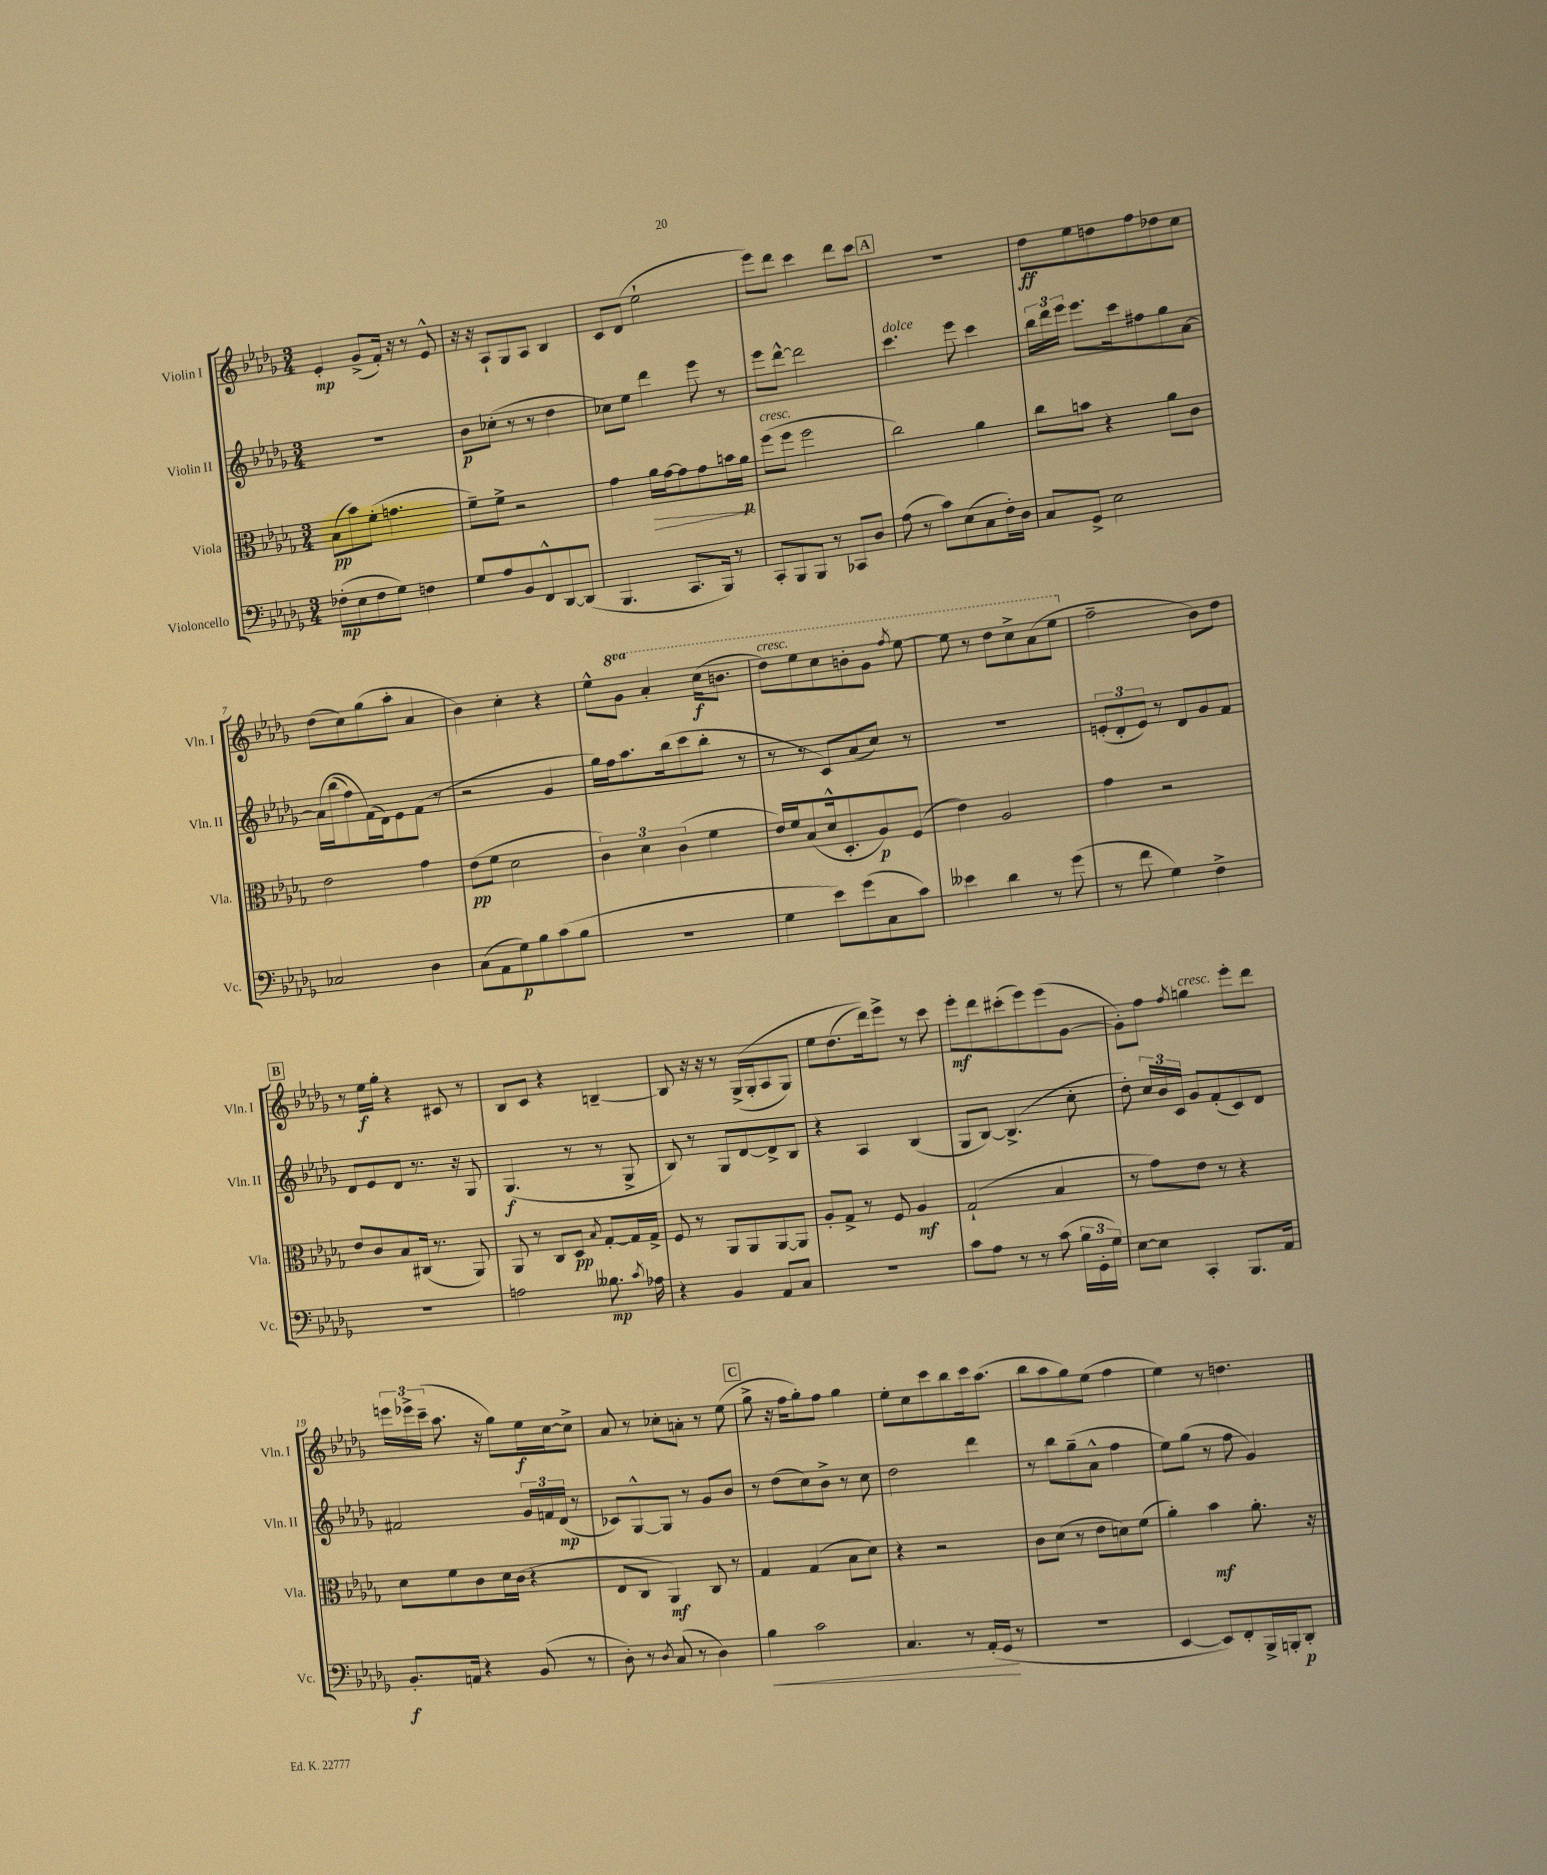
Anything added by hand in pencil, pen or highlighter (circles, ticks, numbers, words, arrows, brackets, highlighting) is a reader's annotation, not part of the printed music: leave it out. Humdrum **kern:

**kern	**kern	**kern	**kern
*staff4	*staff3	*staff2	*staff1
*clefF4	*clefC3	*clefG2	*clefG2
*k[b-e-a-d-g-]	*k[b-e-a-d-g-]	*k[b-e-a-d-g-]	*k[b-e-a-d-g-]
*M3/4	*M3/4	*M3/4	*M3/4
(8F-'	(8B-	2.r	4e-'
8E-	8b-)	.	.
8F-	(8f'	.	(8g-^
8G-)	4.g	.	16f')
.	.	.	16r
4F	.	.	8r
.	.	.	8e-^^
=	=	=	=
8G-	8f~)	8b-	16r
.	.	.	16r
8A-	8f^	(8cc-'	8A-`
8BB-	2r	8r	8G-
8FF^^	.	8r	8A-
[8DD-	.	4dd-	4B-
(8DD-]	.	.	.
=	=	=	=
4.BBB-	4g-	8cc-)	8c
.	.	8ee-	(8d-
.	16a-	4ddd-	2ee-`
.	[16g-	.	.
8.CC	8g-]	.	.
.	8g-	8eee-	.
16BBB-)	.	.	.
8r	16b	8r	.
.	16a-	.	.
=	=	=	=
8CC'	(8ff	8eee-	8eee-)
8BBB-	8ff	[8ddd-^^	8ddd-
8BBB-	2ff	2ddd-]	4ccc
8r	.	.	.
8CC-	.	.	8ddd-
8D-	.	.	8ccc
=	=	=	=
(8A-	2cc)	4.ccc	2.r
8r	.	.	.
8c)	.	.	.
(8E-	.	8eee-	.
8C	4a-	4ccc	.
16F')	.	.	.
16D-	.	.	.
=	=	=	=
8C	8cc	24bb-	8dd-
.	.	24ddd-	.
.	.	24eee-	.
8GG-^	8b	8.eee-	8ee-
2E-	4r	.	8dd
.	.	16ccc	.
.	.	8ff#	8ff
.	8a-	8gg-	8dd-
.	8c	[8a-	8cc
=	=	=	=
2C-	2e-	&(16a-]	(8dd-
.	.	(16bb-	.
.	.	8ff)	8cc)
.	.	(16f&)	(8gg-
.	.	16d-)	.
.	.	8e-	8aa-'
4D-	4g-	(8f	4a-
.	.	8r	.
=	=	=	=
(8C	(8e-	2r	4b-)
8AA-	8f	.	.
8G-)	2d-	.	4cc'
8B-	.	.	.
(8c	.	4g-	4r
8B-	.	.	.
=	=	=	=
2.r	6c)	16gg-)	8ee-^^
.	.	16ff	.
.	.	8.aa-	8gg-
.	6d-	.	.
.	.	.	4aa-'
.	.	(16bb-	.
.	(6c	.	.
.	.	8ccc	.
.	4f	8bb-'	(16ccc
.	.	.	8.bb
.	.	8r	.
=	=	=	=
4G-	16e-)	8r	8ddd-)
.	16f	.	.
.	(8B-	8r	8eee-
8e-)	16d-^^	8c)	8ccc
.	8.D-'	.	.
(8g-	.	(8a-	8bb'
8C	8A-)	8cc)	8gg-
.	.	.	8qfff
8c)	(8F	8r	[8eee-
=	=	=	=
4e--	4e-)	2.r	8eee-]
.	.	.	8r
4d-	2A-	.	8ddd-
.	.	.	8ccc^
8r	.	.	(8aa-
(8g-	.	.	8eee-
=	=	=	=
8r	4g-	(12e'	2ff~
.	.	12d-'	.
8f	.	.	.
.	.	12e)	.
4G-)	2r	8r	.
.	.	8d-	.
4F^	.	8g-	8b-)
.	.	8f	8dd-
=	=	=	=
2.r	8e-	8d-	8r
.	8c	8e-	16ee-
.	.	.	16gg-'
.	8B-	8d-	4r
.	(16C#	8.r	.
.	8.r	.	.
.	.	.	8c#
.	.	16r	.
.	8AA-)	8G-	8r
=	=	=	=
2A	8AA-	(4.G-	8B-
.	8r	.	8c
.	8C	.	4r
.	8D-	8r	.
.	8qB-	.	.
8.B--	[8G-'	8r	[4B~
.	16G-]	8G-^	.
8qc	.	.	.
16A-	16G-^	.	.
=	=	=	=
4r	8F	8B-)	8B]
.	8r	8r	16r
.	.	.	16r
4BB-	8AA-	8G-	8r
.	8AA-	[8d-	&((16G-^
.	.	.	16G-'
8AA-	[8AA-	8d-^]	8A-
8C	8AA-]	8B-	8G-)
=	=	=	=
2.r	8A-'	4r	8ee-
.	8G-^	.	(8.dd-
.	8r	4A-	.
.	.	.	16ddd-)&)
.	8F	.	8eee-^
.	4A-	(4B-	8r
.	.	.	8ccc
=	=	=	=
8c	(2G-`	8G-	8eee-'
8A-	.	[8B-)	8ddd-
8r	.	(4.B-^]	(8ccc#'
8r	.	.	8eee-)
(8c	4B-	.	(8eee-
24B-	.	8cc'	[8g-
24GG-'	.	.	.
24G-)	.	.	.
=	=	=	=
[8E-	8r	8dd-')	8g-'])
8E-]	8g-)	24cc	8ff
.	.	24b-	.
.	.	24c	.
.	.	.	8qff
4CC'	8e-	8g-	4gg
.	8r	(8f'	.
8.BBB-	4r	8c)	8eee-'
.	.	8d-	8ddd-
16AA-	.	.	.
=	=	=	=
8.BB-'	8d-	2f#	24eee
.	.	.	24eee-^
.	.	.	(24ccc~
.	8f	.	8.aa-
16AA	.	.	.
4r	8c	.	.
.	.	.	16r
.	16d-	.	8gg-)
.	(16c	.	.
(8BB-	4r	24g-	16ee-
.	.	24f	.
.	.	.	[16cc
.	.	(24d-	.
8r	.	8r	8cc^]
=	=	=	=
8D-')	8E-	8c-)	8a-
8r	8C	[8G-^^	8r
8qD-	.	.	.
(8C	4AA-)	8G-]	8cc-'
8r	.	8r	8a'
4D-)	8C	8g-	8r
.	8r	8b-	(8ee-
=	=	=	=
4B-	4G-	8r	8gg-^
.	.	(8dd-	16r
.	.	.	16ff
2c	(4G-	8cc)	8gg-')
.	.	8b-^	8ff
.	8B-	8r	4gg-
.	8d-)	8cc	.
=	=	=	=
4.C	4r	2dd-	8ee-'
.	.	.	8cc
.	2r	.	8ccc
8r	.	.	8bb-
(16AA-'	.	4ddd-	16ccc
16GG-	.	.	(8.aa-
8r	.	.	.
=	=	=	=
2.r	8c	8r	8bb-
.	(8d-	8bb-	8aa-
.	8r	(8gg-~	8gg-)
.	8e-	8a-^^	(8ee-
.	8d)	4ff	4ff
.	(8f	.	.
=	=	=	=
[4EE-	4a-')	8ee-)	4ee-)
.	.	(8gg-	.
8EE-])	4b-	8r	8r
8FF'	.	8ff	4.dd
16BBB-^	8.a-'	4g-)	.
16BBB'	.	.	.
8DD-'	.	.	.
.	16r	.	.
==	==	==	==
*-	*-	*-	*-
